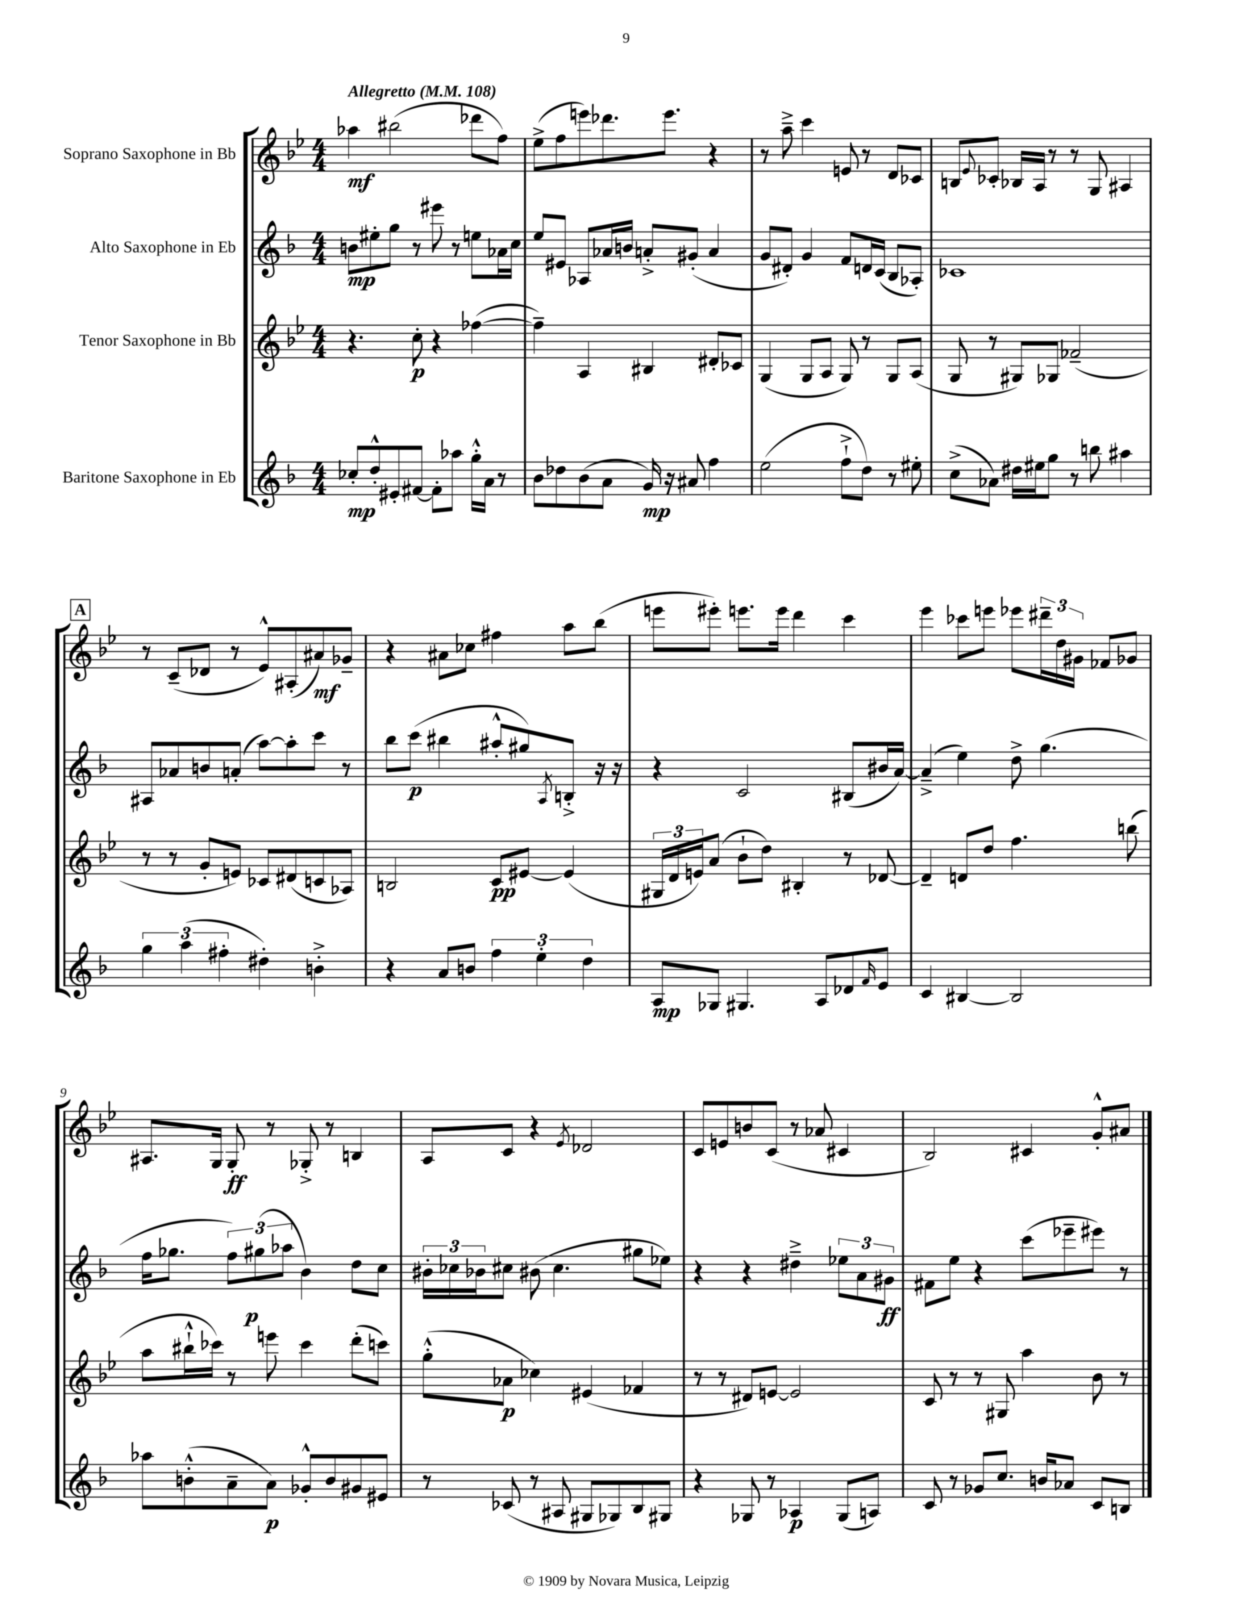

**kern	**dynam	**kern	**dynam	**kern	**dynam	**kern	**dynam
*part4	*part4	*part3	*part3	*part2	*part2	*part1	*part1
*staff4	*staff4	*staff3	*staff3	*staff2	*staff2	*staff1	*staff1
*I"Baritone Saxophone in Eb	*	*I"Tenor Saxophone in Bb	*	*I"Alto Saxophone in Eb	*	*I"Soprano Saxophone in Bb	*
*clefG2	*	*clefG2	*	*clefG2	*	*clefG2	*
*k[b-]	*	*k[b-e-]	*	*k[b-]	*	*k[b-e-]	*
*M4/4	*	*M4/4	*	*M4/4	*	*M4/4	*
*MM108	*	*MM108	*	*MM108	*	*MM108	*
=1	=1	=1	=1	=1	=1	=1	=1
!	!	!	!	!	!	!LO:TX:a:B:t=Allegretto	!
8cc-X'/L	mp	4.r	.	8bn\L	mp	4aa-X\	mf
8dd'^^/	.	.	.	8ee#X'\	.	.	.
8e#X'/	.	.	.	8gg\J	.	(2bb#X\	.
[8f#X/J	.	8cc'\	p	8r	.	.	.
8f#'\L]	.	4r	.	8eee#X\	.	.	.
8aa-X\J	.	.	.	8r	.	.	.
16gg'^^\LL	.	([4ff-X\	.	8een\L	.	8ddd-X\L	.
16a\JJ	.	.	.	.	.	.	.
8r	.	.	.	16a-X\L	.	8ff\J)	.
.	.	.	.	16cc\JJ	.	.	.
=2	=2	=2	=2	=2	=2	=2	=2
8b-\L	.	4ff-~\])	.	8ee/L	.	(8ee-^\L	.
8dd-X\	.	.	.	8e#X/J	.	8ff\	.
(8b-\	.	4A/	.	8A-X/L	.	8eeen\)	.
8a\J	.	.	.	16a-X/L	.	8.ddd-X\	.
.	.	.	.	16bn/JJ	.	.	.
16g/)	mp	4B#X/	.	8an'^/L	.	.	.
16r	.	.	.	.	.	8.eee\J	.
8a#X/	.	.	.	(8g#X'/J	.	.	.
4ff\	.	8d#X'/L	.	4a/	.	4r	.
.	.	8c-X/J	.	.	.	.	.
=3	=3	=3	=3	=3	=3	=3	=3
(2ee\	.	(4G/	.	8g/L	.	8r	.
.	.	.	.	8d#X'/J)	.	8aa~^\	.
.	.	8G/L	.	4g/	.	4ccc\	.
.	.	8A/J	.	.	.	.	.
8ff`^\L	.	8G/)	.	8f/L	.	8en/	.
8dd\J)	.	8r	.	16dn/L	.	8r	.
.	.	.	.	(16c/JJ	.	.	.
8r	.	8G/L	.	8B-/L	.	8d/L	.
8ee#X'\	.	(8A/J	.	8A-X'/J)	.	8c-X/J	.
=4	=4	=4	=4	=4	=4	=4	=4
(8cc^\L	.	8G/	.	1c-X	.	8Bn/L	.
.	.	.	.	.	.	8qqe-/	.
8a-X\J)	.	8r	.	.	.	8c-X'/J	.
16dd#X\LL	.	8G#X/L)	.	.	.	16B-X/LL	.
16ee#X\J	.	.	.	.	.	16A/JJ	.
8gg\J	.	8G-X/J	.	.	.	8r	.
8r	.	(2f-X~/	.	.	.	8r	.
8bbn\	.	.	.	.	.	8G/	.
4aa#X\	.	.	.	.	.	4A#X/	.
!!LO:LB:g=z
!!LO:REH:place=s1:t=A
=5	=5	=5	=5	=5	=5	=5	=5
6gg\	.	8r	.	8A#X/L	.	8r	.
.	.	8r	.	8a-X/	.	(8c~/L	.
(6aa\	.	.	.	.	.	.	.
.	.	8g'/L	.	8bn/	.	8d-X/J	.
6ff#X'\	.	.	.	.	.	.	.
.	.	8en/J)	.	(8an'/J	.	8r	.
4dd#X'\)	.	8c-X/L	.	[8aa\L)	.	8e-^^/L)	.
.	.	(8d#X/	.	8aa'\]	.	(8A#X'/	.
4bn'^\	.	8cn/	.	8ccc\J	.	8a#X/)	mf
.	.	8A-X/J)	.	8r	.	8g-X~/J	.
=6	=6	=6	=6	=6	=6	=6	=6
4r	.	2Bn/	.	8bb-\L	.	4r	.
.	.	.	.	(8ccc\J	p	.	.
8a/L	.	.	.	4bb#X\	.	8a#X\L	.
8bn/J	.	.	.	.	.	8cc-X\J	.
6ff\	.	8c/L	pp	8aa#X'^^/L	.	4ff#X\	.
.	.	[8e#X/J	.	8gg#X/)	.	.	.
6ee'\	.	.	.	.	.	.	.
.	.	.	.	8qA/	.	.	.
.	.	(4e#/]	.	8Bn'^/J	.	8aa\L	.
6dd\	.	.	.	.	.	.	.
.	.	.	.	16r	.	(8bb-\J	.
.	.	.	.	16r	.	.	.
=7	=7	=7	=7	=7	=7	=7	=7
8A/L	mp	24G#X/LL	.	4r	.	8eeen\L	.
.	.	24d/	.	.	.	.	.
.	.	24en/J)	.	.	.	.	.
8G-X/J	.	(8a/J	.	.	.	8eee#X'\J)	.
4.G#X/	.	8b-`\L	.	2c/	.	8.eeen\L	.
.	.	8dd\J)	.	.	.	.	.
.	.	.	.	.	.	16eee\Jk	.
.	.	4B#X'/	.	.	.	4ddd\	.
8A/L	.	.	.	.	.	.	.
8d-X/	.	8r	.	(8B#X/L	.	4ccc\	.
16qqf/	.	.	.	.	.	.	.
8e/J	.	[8d-X/	.	16b#X/L	.	.	.
.	.	.	.	[16a/JJ)	.	.	.
=8	=8	=8	=8	=8	=8	=8	=8
4c/	.	4d-~/]	.	(4a~^/]	.	4eee-\	.
[4B#X/	.	8dn/L	.	4ee\)	.	8ccc-X\L	.
.	.	8dd/J	.	.	.	8eeen\J	.
2B#/]	.	4.ff\	.	8dd^\	.	8eee-X\L	.
.	.	.	.	(4.gg\	.	24ddd#X~\L	.
.	.	.	.	.	.	24dd\	.
.	.	.	.	.	.	24g#X\JJ	.
.	.	.	.	.	.	8f-X/L	.
.	.	(8bbn\	.	.	.	8g-X/J	.
!!LO:LB:g=z
=9	=9	=9	=9	=9	=9	=9	=9
8aa-X\L	.	8aa\L	.	16ff\KL	.	8.A#X/L	.
.	.	.	.	8.gg-X\J	.	.	.
(8bn'^^\	.	16bb#X`^^\L	.	.	.	.	.
.	.	16ccc-X\JJ)	.	.	.	16G/Jk	.
8a~\	.	8r	.	12ff\L)	.	8G'/	ff
.	.	.	.	(12gg#X\	p	.	.
8a\J)	p	8eeen\	.	.	.	8r	.
.	.	.	.	12aa-X\J	.	.	.
8g-X'^^/L	.	4ccc-\	.	4b-\)	.	8G-X'^/	.
8b/	.	.	.	.	.	8r	.
8g#X/	.	(8ddd'\L	.	8dd\L	.	4Bn/	.
8e#X/J	.	8cccn\J)	.	8cc\J	.	.	.
=10	=10	=10	=10	=10	=10	=10	=10
8r	.	(8gg'^^\L	.	24b#X'\LL	.	8A/L	.
.	.	.	.	24cc-X\	.	.	.
.	.	.	.	24b-X\J	.	.	.
(8c-X/	.	8a-X\J	p	8cc#X\J	.	8c/J	.
8r	.	4cc-X\)	.	(8b#X\	.	4r	.
8A#X/	.	.	.	4.cc#\	.	.	.
.	.	.	.	.	.	8qe-/	.
8G#X/L	.	(4e#X/	.	.	.	2d-X/	.
8G-X/)	.	.	.	.	.	.	.
8B-/	.	4f-X/	.	8gg#X\L	.	.	.
8G#X/J	.	.	.	8ee-X\J)	.	.	.
=11	=11	=11	=11	=11	=11	=11	=11
4r	.	8r	.	4r	.	8c/L	.
.	.	8r	.	.	.	8en/	.
8G-X/	.	8d#X/L)	.	4r	.	8bn/	.
8r	.	[8en/J	.	.	.	(8c/J	.
4A-X/	p	2e/]	.	4dd#X~^\	.	8r	.
.	.	.	.	.	.	8a-X/	.
(8G-/L	.	.	.	12ee-X\L	.	4c#X/	.
.	.	.	.	12a\	.	.	.
8An/J)	.	.	.	.	.	.	.
.	.	.	.	12g#X\J	ff	.	.
=12	=12	=12	=12	=12	=12	=12	=12
8c/	.	8c/	.	8f#X\L	.	2B-/)	.
8r	.	8r	.	8ee\J	.	.	.
8g-X/L	.	8r	.	4r	.	.	.
8.cc/J	.	8G#X/	.	.	.	.	.
.	.	4aa\	.	(8ccc\L	.	4c#X/	.
16bn/KL	.	.	.	.	.	.	.
8a-X/J	.	.	.	8eee-X~\	.	.	.
8c/L	.	8b-\	.	8eee#X\J)	.	8g'^^/L	.
8Bn/J	.	8r	.	8r	.	8a#X/J	.
==	==	==	==	==	==	==	==
*-	*-	*-	*-	*-	*-	*-	*-
